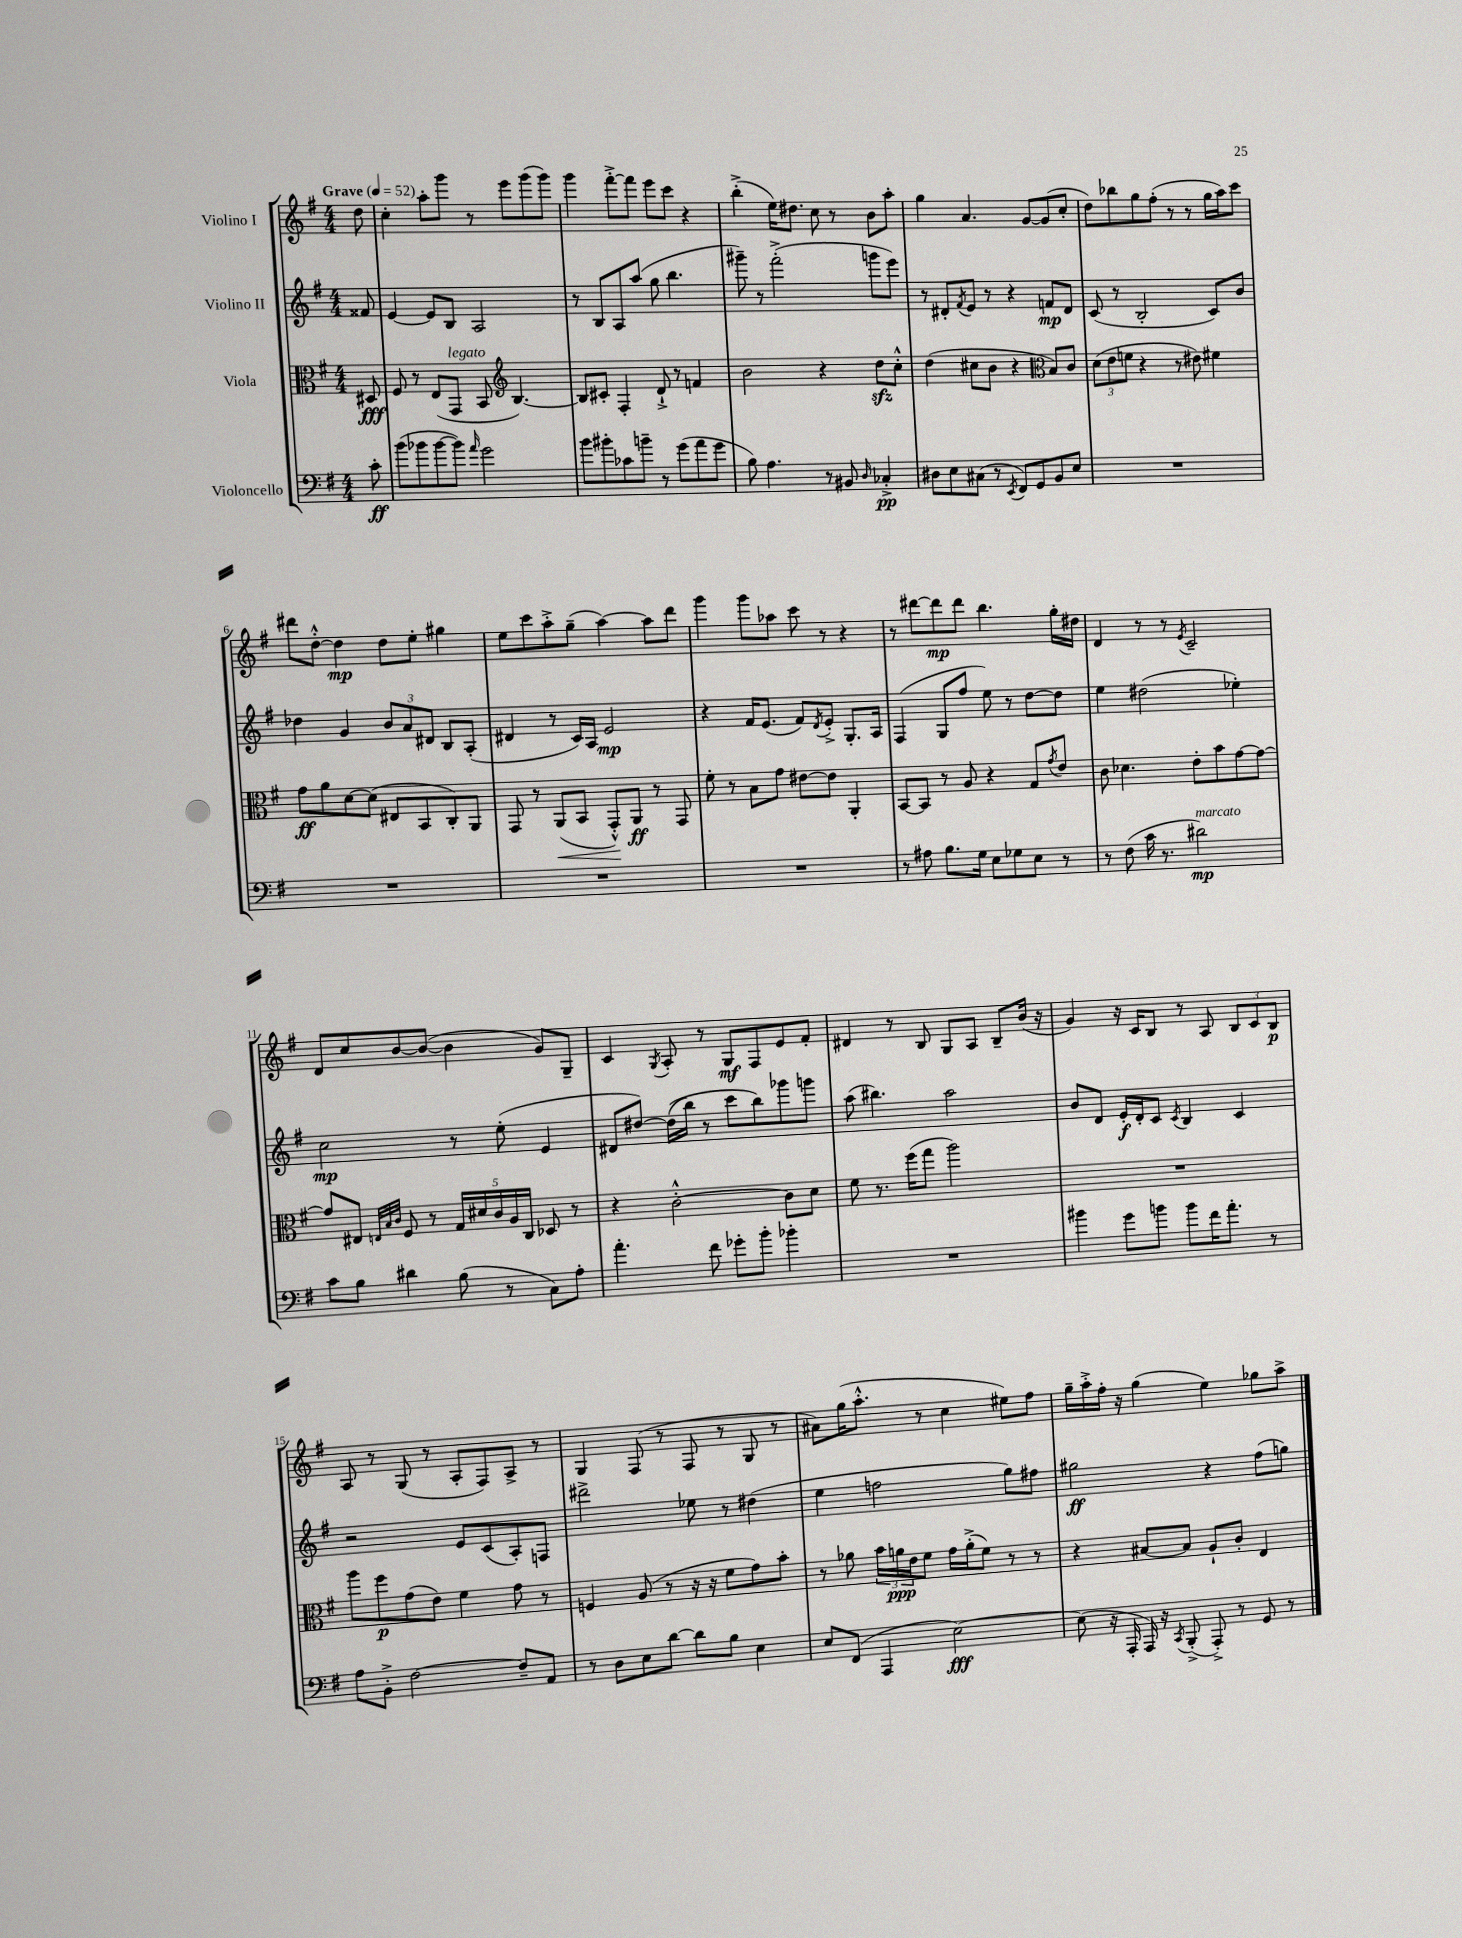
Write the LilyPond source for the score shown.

<<
\new StaffGroup <<
\new Staff = "s0" \with { instrumentName = "Violino I" } {
    \clef treble \key g \major \numericTimeSignature \time 4/4 \partial 8 \tempo "Grave" 4 = 52
    d''8 |
    c''4-. a''8-. g'''8 r8 e'''8 g'''8( g'''8) |
    g'''4 fis'''8~-.-> fis'''8 e'''8 c'''8 r4 |
    b''4-.->( e''16) dis''8. c''8 r8 b'8 a''8-. |
    g''4 a'4. g'8~ g'8( c''8-. |
    d''8) bes''8 g''8 fis''8-.( r8 r8 g''16 a''16) c'''8 |
    dis'''8 d''8~-.-^ d''4\mp d''8 e''8-. gis''4 |
    e''8 c'''8 a''8-.-> g''8--( a''4~) a''8 d'''8 |
    g'''4 g'''8 aes''8 c'''8 r8 r4 |
    r8 dis'''8~ dis'''8\mp dis'''8 b''4. g''16-. dis''16 |
    d'4 r8 r8 \acciaccatura { e'8 } c'2-- |
    d'8 c''8 b'8~ b'8~( b'4 g'8) g8-- |
    c'4 \acciaccatura { g8 } a8-. r8 g8\mf fis8 e'8 fis'8-. |
    dis'4 r8 b8 g8 a8 b8-- b'16( r16 |
    g'4) r16 c'16 b8 r8 a8 \tuplet 3/2 { b8 c'8 b8\p } |
    a8 r8 g8( r8 a8-. fis8) a8-> r8 |
    g4 fis8( r8 fis8 r8 g8 r8 |
    ais'8) g''16( a''8.-.-^ r8 c''4 eis''8) fis''8 |
    g''16-- a''16-.-> fis''16-. r16 g''4( e''4) ges''8 a''8-> \bar "|." |
}
\new Staff = "s1" \with { instrumentName = "Violino II" } {
    \clef treble \key g \major \numericTimeSignature \time 4/4 \partial 8
    fisis'8 |
    e'4~ e'8 b8 a2 |
    r8 b8 a8 a''8( g''8 b''4. |
    gis'''8--) r8 fis'''2-.->( g'''8 e'''8) |
    r8 dis'8-. \acciaccatura { fis'8 } e'8 r8 r4 f'8\mp dis'8 |
    c'8( r8 b2-. c'8) b'8 |
    des''4 g'4 \tuplet 3/2 { b'8 a'8 dis'8 } b8 a8-.( |
    dis'4 r8 c'16) a16 e'2\mp |
    r4 fis'16 e'8.( fis'8) \acciaccatura { d'8 } e'8-.-> g8.-. a16 |
    fis4( g8 fis''8 e''8) r8 d''8~ d''8 |
    e''4 dis''2( ees''4-.) |
    c''2\mp r8 e''8-.( e'4 |
    dis'8 dis''8~) dis''16(\( b''16) r8 c'''8 b''8\) ges'''8 g'''8 |
    a''8( bis''4.) a''2 |
    b'8 d'8 e'16-.\f d'16-. c'8 \acciaccatura { c'8 } b4 c'4 |
    r2 e'8 c'8( a8-.) f8 |
    dis'''2-> ees''8 r8 dis''4( |
    e''4 f''2 g''8) fis''8 |
    gis''2\ff r4 fis''8( g''8) \bar "|." |
}
\new Staff = "s2" \with { instrumentName = "Viola" } {
    \clef alto \key g \major \numericTimeSignature \time 4/4 \partial 8
    dis8\fff |
    fis8 r8 e8( g,8^\markup { \italic "legato" } b,8 \clef treble b4.~) |
    b8 cis'8-. fis4-. d'8-!-> r8 f'4 |
    b'2 r4 d''8\sfz c''8-.-^ |
    d''4( cis''8 b'8 r4 \clef alto b8) c'8 |
    \tuplet 3/2 { d'8( e'8 f'8 } r4 r8 eis'8) fis'4 |
    g'8\ff a'8 d'8~ d'8( eis8 b,8 c8-.) a,8 |
    g,8 r8 a,8\<( b,8 g,8-.-^\!) a,8\ff r8 g,8 |
    fis'8-. r8 b8 g'8 eis'8~ eis'8 a,4-. |
    b,8~ b,8 r8 a8 r4 g8 \acciaccatura { g'8 } e'8 |
    c'8 des'4. e'8-. b'8 g'8~ g'8~ |
    g'8 eis8 \grace { e32 b32 c'32 } fis8 r8 \tuplet 5/4 { g16 dis'16 c'16 a16 c16 } des8 r8 |
    r4 c'2~-.-^ c'8 d'8 |
    fis'8 r8. fis''16( g''8 a''2) |
    R1 |
    a''8 fis''8\p g'8( e'8) fis'4 g'8 r8 |
    f4 a8( r8 r16 r16 fis'8 g'8) b'8-. |
    r8 aes'8 \tuplet 3/2 { b'16 a'16\ppp e'16 } fis'8 g'16 a'16-.->( fis'8) r8 r8 |
    r4 bis8~ bis8 a8-! c'8-. e4 \bar "|." |
}
\new Staff = "s3" \with { instrumentName = "Violoncello" } {
    \clef bass \key g \major \numericTimeSignature \time 4/4 \partial 8
    c'8-.\ff |
    b'8( bes'8 bes'8~ bes'8) \grace { a'16 } g'2 |
    b'8 bis'8-. ces'8 b'8-- r8 g'8( a'8 g'8 |
    b8) a4. r8 bis,8 \grace { d16 } ces4-.->\pp |
    dis8 e8 cis8( r8 \acciaccatura { e,8 } fis,8) g,8 b,8 e8 |
    R1 |
    R1 |
    R1 |
    R1 |
    r8 ais8 b8. g16 e8 ges8 e8 r8 |
    r8 fis8( c'16 r8. dis'2\mp^\markup { \italic "marcato" }) |
    c'8 b8 dis'4 b8( r8 c8) a8-. |
    a'4.-. fis'8 ges'8-. b'8-. bes'4-. |
    R1 |
    bis'4 g'8 b'8 b'8 fis'16 a'8.-. r8 |
    a8 b,8-.-> fis2~ fis8-- a,8 |
    r8 d8 e8 d'8~ d'8 b8 e4 |
    e8 fis,8( a,,4 e2~\fff) |
    e8( r16 a,,16-. a,,16) r16 \acciaccatura { c,8 } b,,8-.->( a,,8-.->) r8 g,8 r8 \bar "|." |
}
>>
>>
